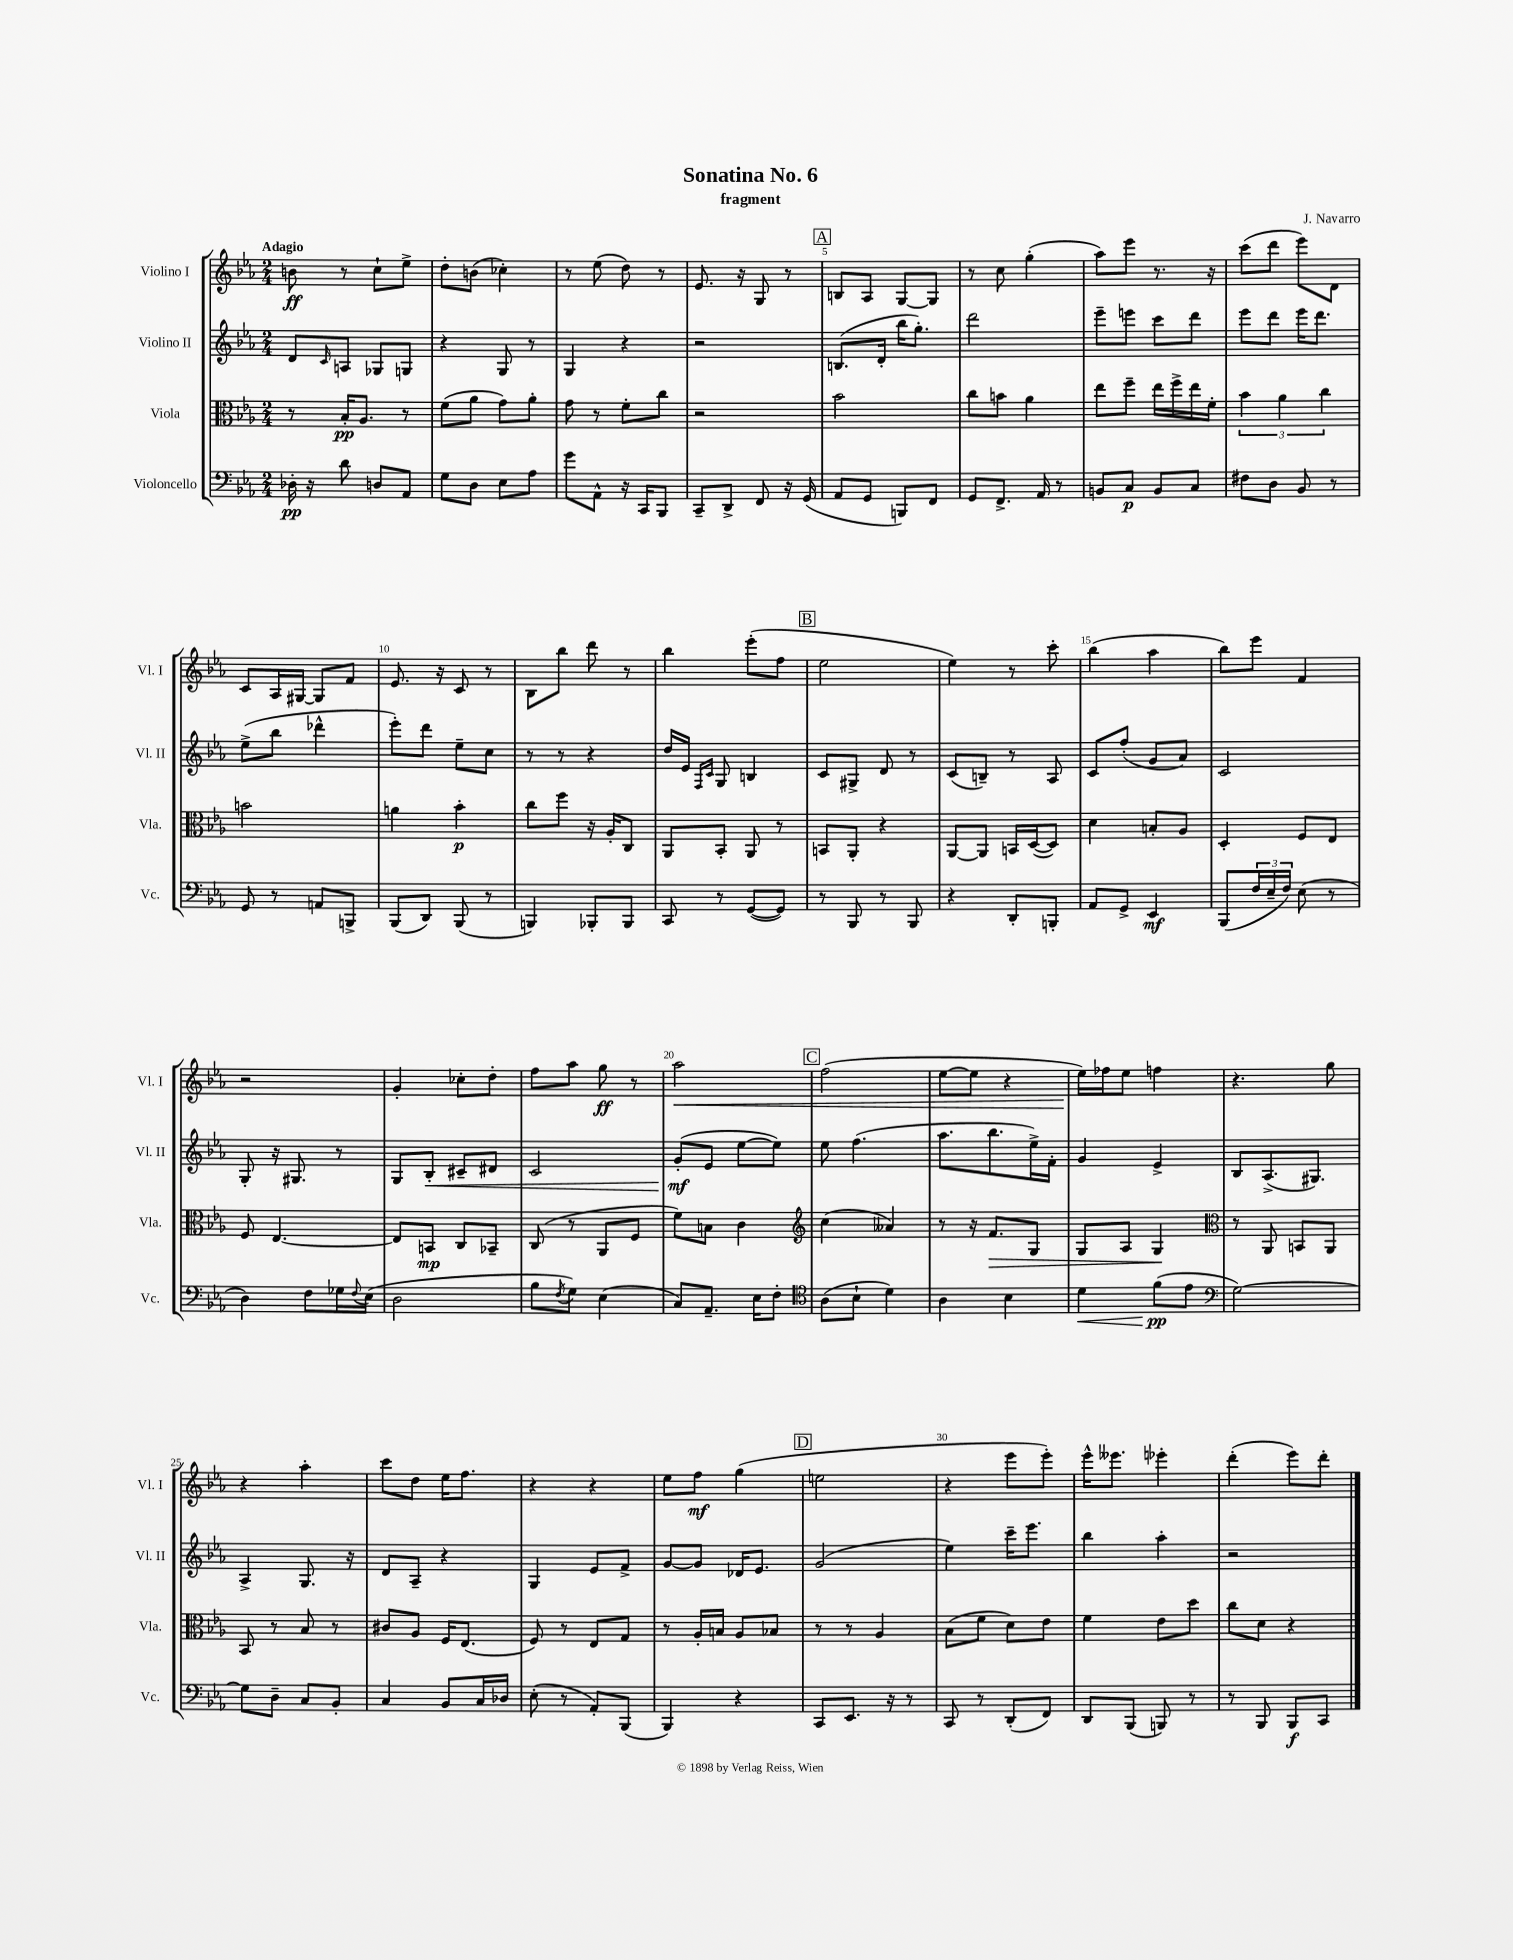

**kern	**kern	**kern	**kern
*staff4	*staff3	*staff2	*staff1
*clefF4	*clefC3	*clefG2	*clefG2
*k[b-e-a-]	*k[b-e-a-]	*k[b-e-a-]	*k[b-e-a-]
*M2/4	*M2/4	*M2/4	*M2/4
16D-'\	8r	8d/L	8b\
16r	.	.	.
.	.	16qqc/	.
8d\	16B-'/LK	8A/J	8r
.	8.A-/J	.	.
8D/L	.	8G-/L	8cc`\L
8AA-/J	8r	8G/J	8ee-^\J
=	=	=	=
8G\L	(8f\L	4r	8dd'\L
8D\J	8a-\J	.	(8b\J
8E-\L	8g\L)	8G/	4cc-'\)
8A-\J	8a-'\J	8r	.
=	=	=	=
8g\L	8g\	4G/	8r
8AA-^^\J	8r	.	(8ee-\
16r	8f'\L	4r	8dd\)
16CC/LK	.	.	.
8BBB-/J	8cc\J	.	8r
=	=	=	=
8CC~/L	2r	2r	8.e-/
8DD^/J	.	.	.
.	.	.	16r
8FF/	.	.	8G/
16r	.	.	8r
(16GG/	.	.	.
=	=	=	=
8AA-/L	2b-\	(8.B/L	8B/L
8GG/J	.	.	8A-/J
.	.	16d'/Jk	.
8BBB/L)	.	16bb-\LK	[8G/L
.	.	8.gg'\J)	.
8FF/J	.	.	8G/]J
=	=	=	=
8GG/L	8cc\L	2ddd\	8r
8.FF^/J	8b\J	.	8cc\
.	4a-\	.	(4gg'\
16AA-/	.	.	.
8r	.	.	.
=	=	=	=
8BB/L	8ee-\L	8eee-~\L	8aa-\L)
8C/J	8ff~\J	8eee\J	8eee-\J
8BB/L	16ee-\LL	8ccc\L	8.r
.	16ff^\	.	.
8C/J	16ee-\	8ddd\J	.
.	16f'\JJ	.	16r
=	=	=	=
8F#\L	6b-\	8eee-\L	(8ccc\L
8D\J	.	8ddd\J	8ddd\J
.	6a-\	.	.
8BB-/	.	16eee-\LK	8eee-\L)
.	.	8.ddd\J	.
.	6cc\	.	.
8r	.	.	8d\J
=	=	=	=
8GG/	2b\	(8ee-^\L	8c/L
8r	.	8bb-\J	16A-/L
.	.	.	[16G#/JJ
8AA/L	.	4ddd-^^\	8G#/]L
8BBB^/J	.	.	8f/J
=	=	=	=
(8BBB-/L	4a\	8eee-'\L)	8.e-/
8DD/J)	.	8ddd\J	.
.	.	.	16r
(8BBB-/	4b-'\	8ee-~\L	8c/
8r	.	8cc\J	8r
=	=	=	=
4BBB/)	8cc\L	8r	8B-\L
.	8ff\J	8r	8bb-\J
8BBB-'/L	16r	4r	8ddd\
.	16A-'/LK	.	.
8BBB-/J	8C/J	.	8r
=	=	=	=
8CC/	8AA-/L	16dd/LL	4bb-\
.	.	16e-/JJ	.
.	.	16qqF/LL	.
.	.	16qqc/JJ	.
8r	8BB-'/J	8G/	.
([8GG/L	8AA-/	4B/	(8eee-'\L
8GG/]J)	8r	.	8ff\J
=	=	=	=
8r	8BB/L	8c/L	2ee-\
8BBB-/	8AA-'/J	8G#^/J	.
8r	4r	8d/	.
8BBB-/	.	8r	.
=	=	=	=
4r	[8AA-/L	(8c/L	4ee-\)
.	8AA-/]J	8B~/J)	.
8DD'/L	16BB/LL	8r	8r
.	([16D/J	.	.
8BBB'/J	8D/]J)	8A-/	8ccc'\
=	=	=	=
8AA-/L	4d\	8c/L	(4bb-\
8GG^/J	.	(8ff'/J	.
4EE-/	8B'/L	8g/L	4aa-\
.	8A-/J	8a-/J)	.
=	=	=	=
(8BBB-/L	4D'/	2c/	8bb-\L)
24F/L	.	.	8eee-\J
24E-~/	.	.	.
24F/JJ)	.	.	.
(8E-\	8F/L	.	4f/
8r	8E-/J	.	.
=	=	=	=
4D\)	8F/	8G'/	2r
.	[4.E-/	16r	.
.	.	8.G#/	.
8F\L	.	.	.
16G-\L	.	8r	.
8qqF/	.	.	.
(16E-\JJ	.	.	.
=	=	=	=
2D\	8E-/]L	8G/L	4g'/
.	8BB/J	8B-'/J	.
.	8C/L	8c#~/L	8cc-'\L
.	8BB-~/J	8d#/J	8dd'\J
=	=	=	=
8B-\L	(8C/	2c/	8ff\L
8qF/	.	.	.
8G\J)	8r	.	8aa-\J
(4E-\	8AA-/L	.	8gg\
.	8F/J	.	8r
=	=	=	=
8C/L)	8f\L)	(8g'/L	2aa-\
8.AA-~/J	8B\J	8e-/J	.
.	4c\	[8ee-\L	.
16E-\LK	.	.	.
8F'\J	.	8ee-\]J)	.
=	=	=	=
*clefC4	*clefG2	*	*
(8A-\L	(4cc\	8ee-\	(2ff\
8B-`\J	.	(4.ff\	.
4d\)	4a--/)	.	.
=	=	=	=
4A-\	8r	8.aa-\L	[8ee-\L
.	16r	.	8ee-\]J
.	8.f/L	8.bb-\	.
4B-\	.	.	4r
.	8G/J	16ee-^\L)	.
.	.	16f'\JJ	.
=	=	=	=
4d\	8G/L	4g/	16ee-\LL)
.	.	.	16ff-\J
.	8A-/J	.	8ee-\J
(8f\L	4G/	4e-^/	4ff\
8e-\J	.	.	.
=	=	=	=
*clefF4	*clefC3	*	*
[2G\)	8r	8B-/L	4.r
.	8AA-/	(8.A-^/	.
.	8BB/L	.	.
.	.	8.G#/J)	.
.	8AA-/J	.	8gg\
=	=	=	=
8G\]L	8BB-/	4A-^/	4r
8D~\J	8r	.	.
8C/L	8B-/	8.G/	4aa-'\
8BB-'/J	8r	.	.
.	.	16r	.
=	=	=	=
4C/	8c#/L	8d/L	8ccc\L
.	8A-/J	8A-~/J	8dd\J
8BB-/L	16F/LK	4r	16ee-\LK
.	(8.E-/J	.	8.ff\J
16C/L	.	.	.
16D-/JJ	.	.	.
=	=	=	=
(8E-'\	8F/)	4G/	4r
8r	8r	.	.
8AA-'/L)	8E-/L	8e-/L	4r
(8BBB-/J	8G/J	8f^/J	.
=	=	=	=
4BBB-/)	8r	[8g/L	8ee-\L
.	16A-'/LL	8g/]J	8ff\J
.	16B/JJ	.	.
4r	8A-/L	16d-/LK	(4gg\
.	.	8.e-/J	.
.	8B-/J	.	.
=	=	=	=
8CC/L	8r	(2g/	2ee\
8.EE-/J	8r	.	.
.	4A-/	.	.
16r	.	.	.
8r	.	.	.
=	=	=	=
8CC/	(8B-\L	4ee-\)	4r
8r	8f\J	.	.
(8DD'/L	8d\L)	16ccc~\LK	8eee-\L
.	.	8.eee-\J	.
8FF/J)	8e-\J	.	8eee-'\J)
=	=	=	=
8DD/L	4f\	4bb-\	16eee-^^\LK
.	.	.	8.eee--\J
(8BBB-/J	.	.	.
8BBB/)	8e-\L	4aa-'\	4eee-'\
8r	8dd\J	.	.
=	=	=	=
8r	8cc\L	2r	(4ddd'\
8BBB-/	8d\J	.	.
8BBB-/L	4r	.	8eee-\L)
8CC/J	.	.	8ddd'\J
==	==	==	==
*-	*-	*-	*-
